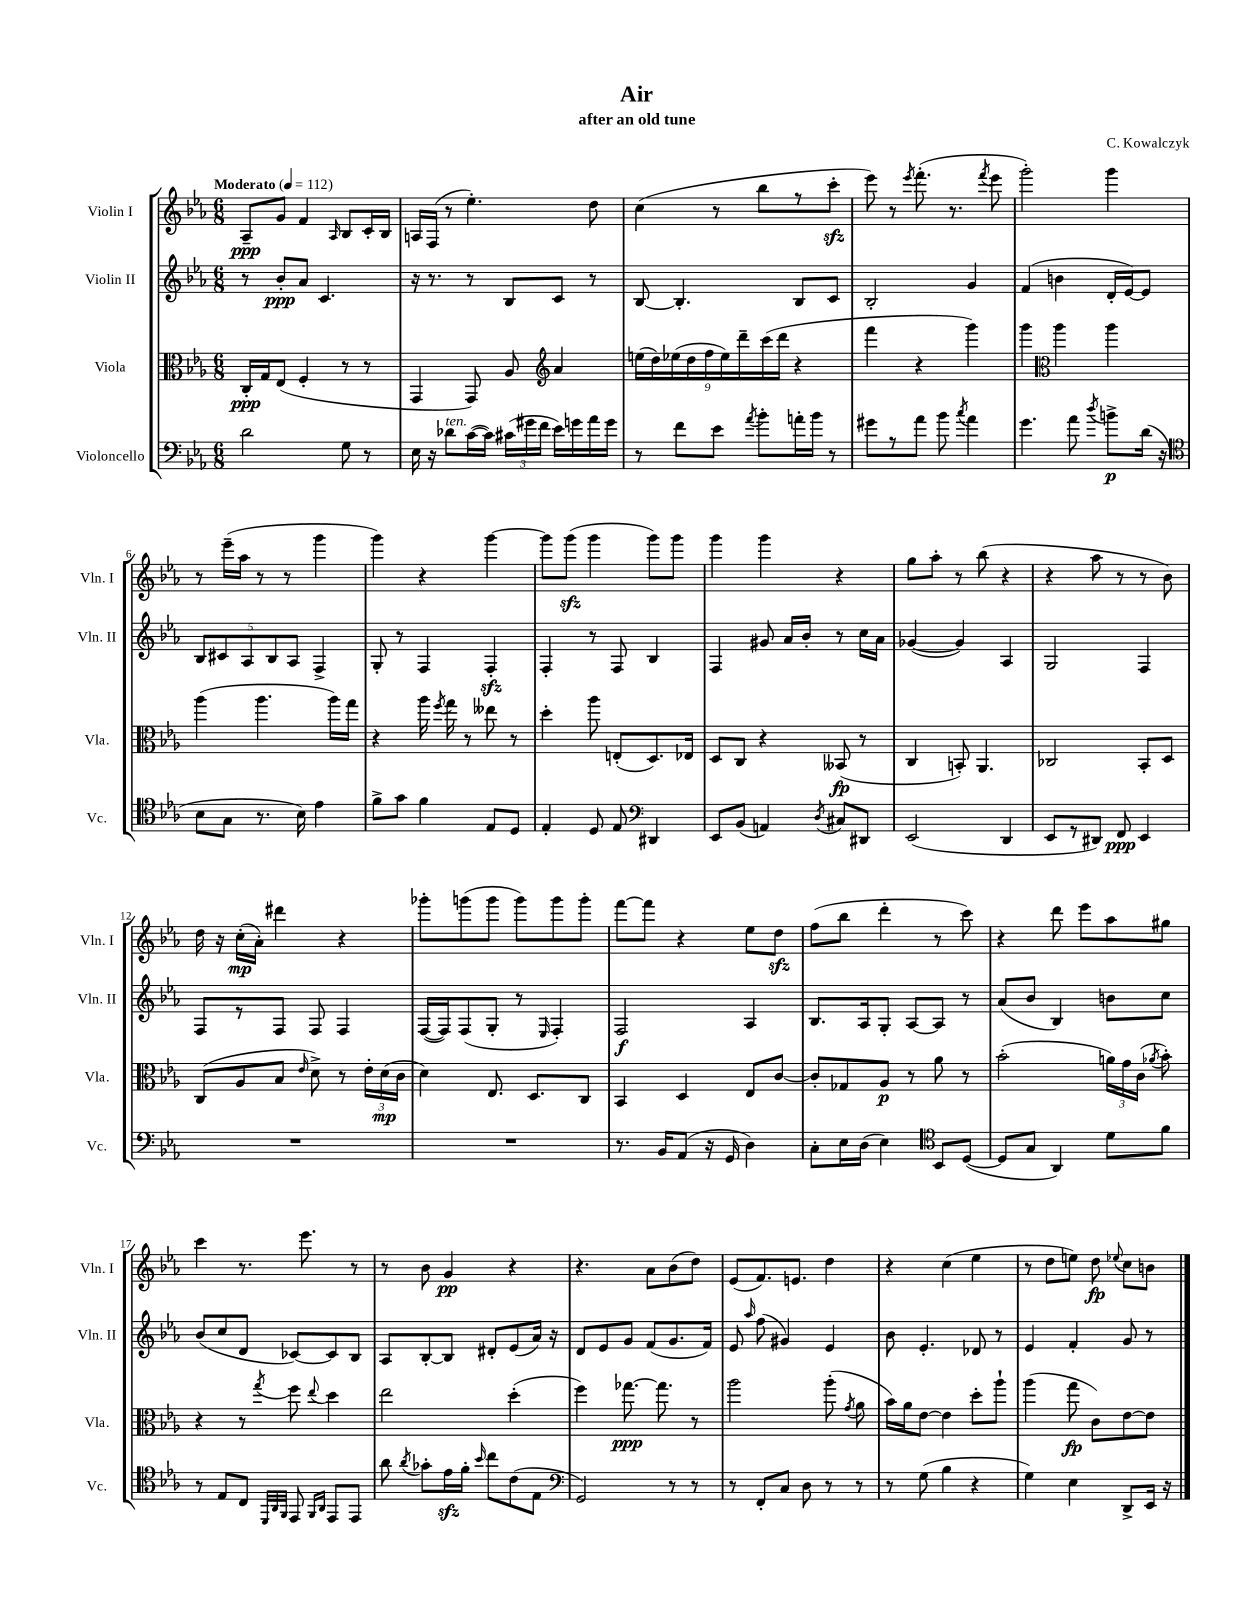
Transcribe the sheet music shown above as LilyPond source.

\header { title = "Air" composer = "C. Kowalczyk" subtitle = "after an old tune" }
<<
\new StaffGroup <<
\new Staff = "s0" \with { instrumentName = "Violin I" shortInstrumentName = "Vln. I" } {
    \clef treble \key ees \major \numericTimeSignature \time 6/8 \tempo "Moderato" 4 = 112
    \autoBeamOff aes8[--\ppp g'8] f'4 \grace { aes16 } bes8[ c'16-. bes16] |
    a16[ f16]( r8 ees''4.-.) d''8 |
    c''4( r8 bes''8[ r8 c'''8]-.\sfz |
    ees'''8) r8 \acciaccatura { ees'''8 } f'''8.-.( r8. \acciaccatura { f'''8 } ees'''8 |
    g'''2-.) g'''4 |
    r8 ees'''16[--( aes''16] r8 r8 g'''4 |
    g'''4) r4 g'''4~ |
    g'''8[ g'''8]\sfz( g'''4 g'''8[) g'''8] |
    g'''4 g'''4 r4 |
    g''8[ aes''8]-. r8 bes''8( r4 |
    r4 aes''8 r8 r8 bes'8) |
    d''16 r16 c''16[-.\mp( aes'16]-.) dis'''4 r4 |
    ges'''8[-. g'''8( g'''8] g'''8[) g'''8 g'''8]-. |
    f'''8[~ f'''8] r4 ees''8[ d''8]\sfz |
    f''8[( bes''8] d'''4-. r8 c'''8) |
    r4 d'''8 ees'''8[ aes''8 gis''8] |
    c'''4 r8. ees'''8. r8 |
    r8 bes'8 g'4\pp r4 |
    r4. aes'8[ bes'8( d''8]) |
    ees'8[( f'8.) e'8.] d''4 |
    r4 c''4( ees''4 |
    r8 d''8[ e''8]) d''8\fp \appoggiatura { ees''8 } c''8[ b'8] \bar "|." |
}
\new Staff = "s1" \with { instrumentName = "Violin II" shortInstrumentName = "Vln. II" } {
    \clef treble \key ees \major \numericTimeSignature \time 6/8
    \autoBeamOff r8 bes'8[-.\ppp aes'8] c'4. |
    r16 r8. r8 bes8[ c'8] r8 |
    bes8~ bes4.-. bes8[ c'8] |
    bes2-. g'4 |
    f'4( b'4 d'16[-. ees'16~) ees'8] |
    \tuplet 5/4 { bes8[ cis'8 aes8 bes8 aes8] } f4-> |
    g8-. r8 f4 f4-.\sfz |
    f4-. r8 f8 bes4 |
    f4 gis'8 aes'16[ bes'16]-. r8 c''16[ aes'16] |
    ges'4~( ges'4) aes4 |
    g2 f4 |
    f8[ r8 f8] f8 f4 |
    f16[~( f16) f8( g8]-. r8 \grace { ees16 } f4-.) |
    f2\f aes4 |
    bes8.[ aes16 g8]-. aes8[~ aes8] r8 |
    aes'8[( bes'8] bes4) b'8[ c''8] |
    bes'8[( c''8 d'8] ces'8[~) ces'8 bes8] |
    aes8[ bes8~-. bes8] dis'8[-. ees'8( aes'16]) r16 |
    d'8[ ees'8 g'8] f'8[( g'8. f'16]) |
    ees'8 \grace { aes''16 } f''8( gis'4) ees'4 |
    bes'8 ees'4.-. des'8 r8 |
    ees'4 f'4-. g'8 r8 \bar "|." |
}
\new Staff = "s2" \with { instrumentName = "Viola" shortInstrumentName = "Vla." } {
    \clef alto \key ees \major \numericTimeSignature \time 6/8
    \autoBeamOff c16[-.\ppp g16 ees8]( f4-. r8 r8 |
    g,4 g,8) aes8 \clef treble aes'4 |
    \tuplet 9/8 { e''16[( d''16) ees''16( d''16 f''16 ees''16) d'''16-- c'''16( d'''16] } r4 |
    f'''4 r4 g'''4) |
    g'''4 \clef alto aes''4 aes''4 |
    aes''4( aes''4. aes''16[) g''16] |
    r4 aes''16 \acciaccatura { f''8 } g''16 r8 eeses''8 r8 |
    d''4-. aes''8 e8[-.( d8.) ees16] |
    d8[ c8] r4 beses,8\fp( r8 |
    c4 b,8-.) aes,4. |
    ces2 bes,8[-. d8] |
    c8[( aes8 bes8] \grace { ees'16 } d'8->) r8 \tuplet 3/2 { ees'16[-. d'16\mp( c'16] } |
    d'4) ees8. d8.[ c8] |
    bes,4 d4 ees8[ c'8]~ |
    c'8[-. ges8 aes8]\p r8 aes'8 r8 |
    bes'2-.( \tuplet 3/2 { a'16[) g'16 c'16]( } \acciaccatura { aes'8 } bes'8-.) |
    r4 r8 \acciaccatura { g''8 } f''8 \appoggiatura { ees''8 } d''4 |
    ees''2 d''4-.( |
    f''4) ges''8.~\ppp ges''8. r8 |
    aes''2 aes''8-.( \acciaccatura { g'8 } aes'8 |
    bes'16[) aes'16 ees'8]~ ees'4 d''8[-. aes''8]-! |
    aes''4( g''8\fp c'8[) ees'8~ ees'8] \bar "|." |
}
\new Staff = "s3" \with { instrumentName = "Violoncello" shortInstrumentName = "Vc." } {
    \clef bass \key ees \major \numericTimeSignature \time 6/8
    \autoBeamOff d'2 g8 r8 |
    ees16 r16 des'8[^\markup { \italic "ten." } c'16~( c'16]) \tuplet 3/2 { cis'16[( gis'16 f'16] } ees'16[) g'16 aes'16 g'16] |
    r8 f'8[ ees'8] \acciaccatura { aes'8 } bes'8[-. a'16-. bes'16] r8 |
    gis'8[ r8 aes'8] bes'8 \acciaccatura { c''8 } aes'4 |
    g'4. aes'8 \acciaccatura { d''8 } b'8[->\p d'16]( r16 |
    \clef tenor bes8[ g8] r8. bes16) ees'4 |
    f'8[-> g'8] f'4 ees8[ d8] |
    ees4-. d8 ees8 \clef bass dis,4 |
    ees,8[ bes,8]( a,4) \acciaccatura { d8 } cis8[ dis,8] |
    ees,2( d,4 |
    ees,8[ r8 dis,8]) f,8\ppp ees,4 |
    R2. |
    R2. |
    r8. bes,16[ aes,8]( r16 g,16 d4) |
    c8[-. ees16 d16]( ees4) \clef tenor bes,8[ d8]~( |
    d8[ g8] aes,4) d'8[ f'8] |
    r8 ees8[ c8] \grace { d,32[ aes,32 f,32] } ees,8 \grace { f,16[ aes,16] } ees,8[ ees,8] |
    aes'8 \acciaccatura { aes'8 } ges'8[-. ees'16\sfz f'16]-. \grace { bes'16 } c''8[ c'8( ees8] |
    \clef bass g,2) r8 r8 |
    r8 f,8[-. c8] d8 r8 r8 |
    r8 g8( bes4 r4 |
    g4) ees4 d,8[-> ees,16] r16 \bar "|." |
}
>>
>>
